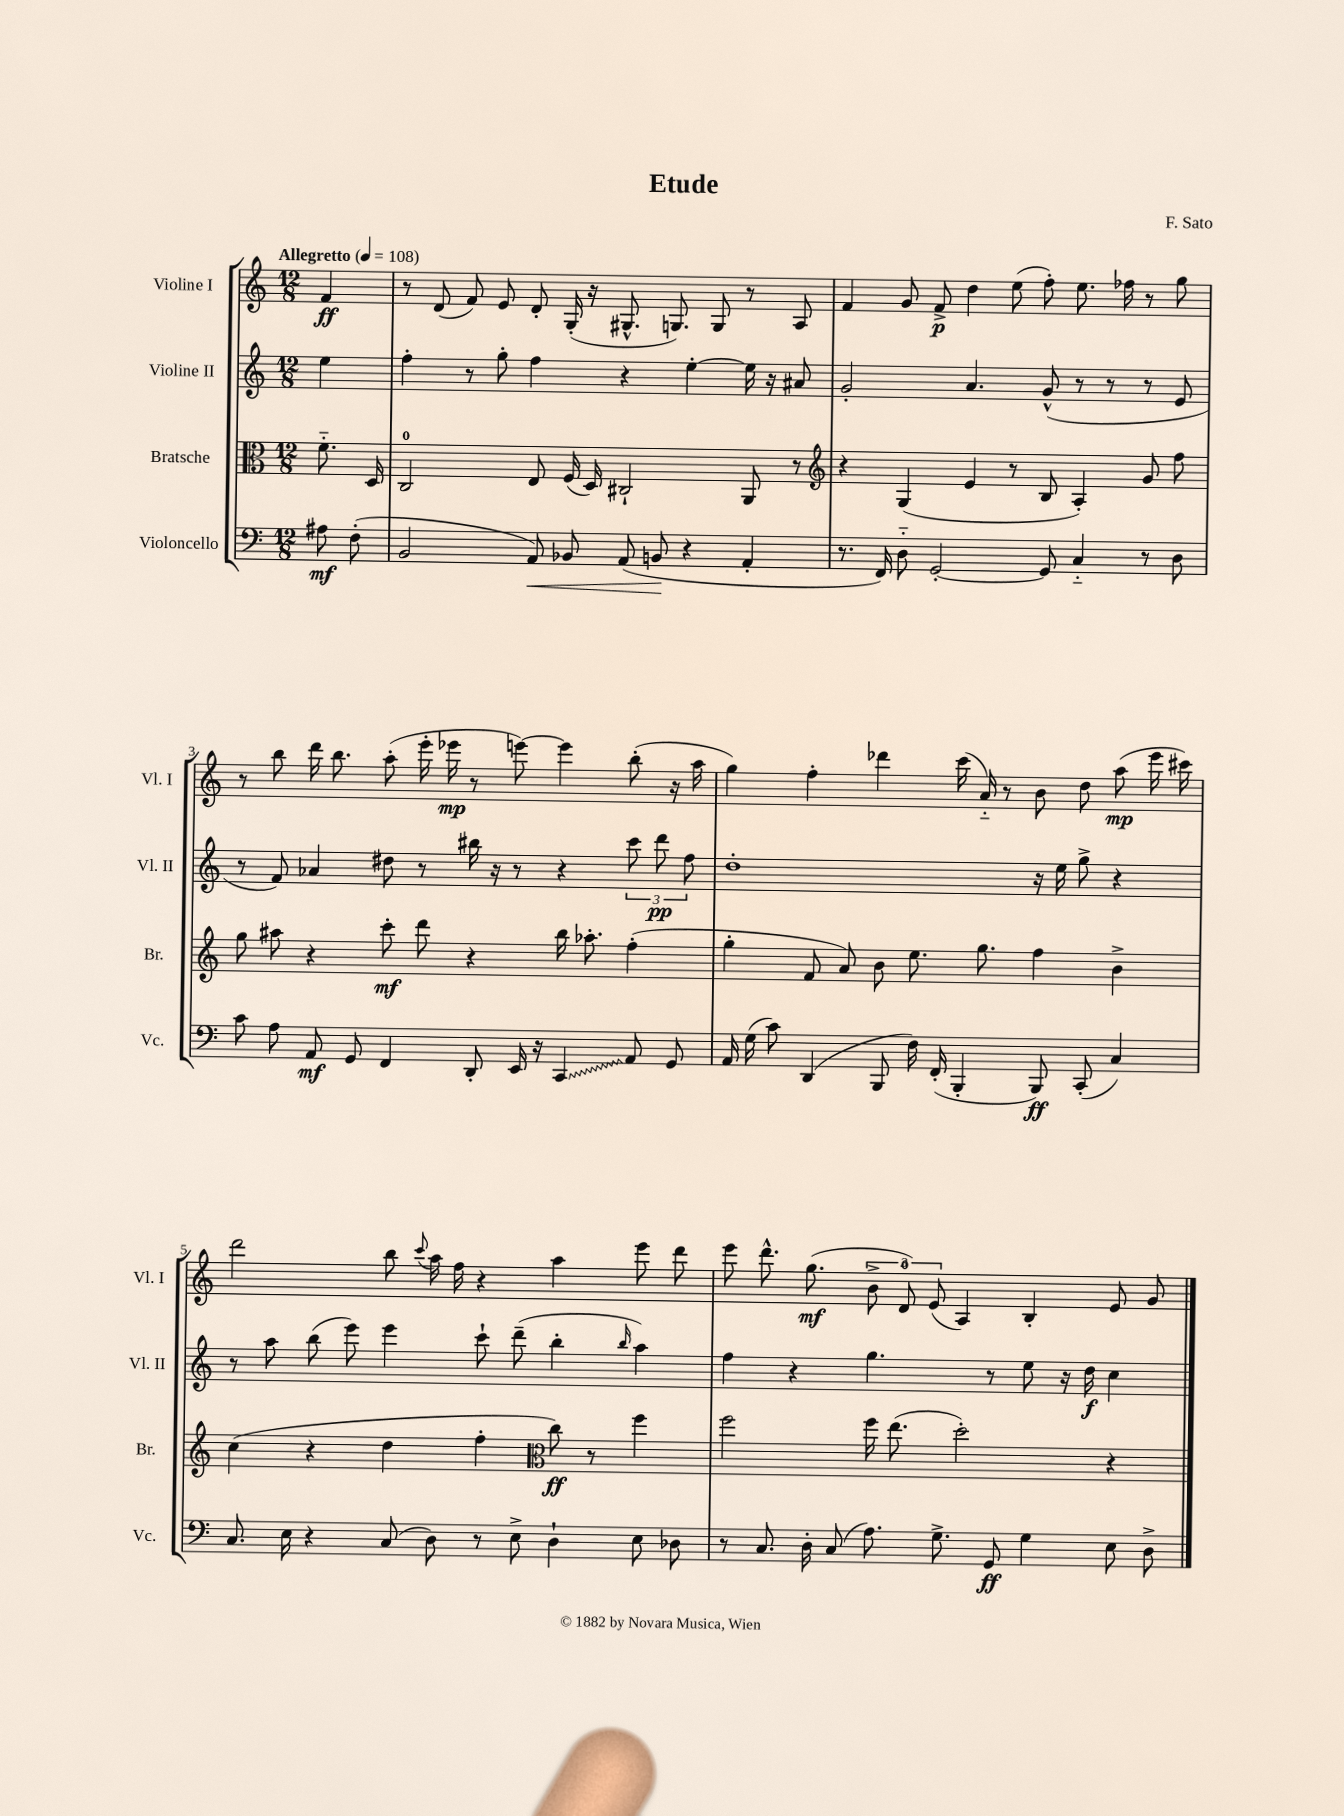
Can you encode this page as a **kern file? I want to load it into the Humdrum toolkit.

**kern	**kern	**kern	**kern
*staff4	*staff3	*staff2	*staff1
*clefF4	*clefC3	*clefG2	*clefG2
*k[]	*k[]	*k[]	*k[]
*M12/8	*M12/8	*M12/8	*M12/8
*MM108	*MM108	*MM108	*MM108
8A#	8.f'~	4ee	4f
(8F'	.	.	.
.	16D	.	.
=	=	=	=
2BB	2C	4ff'	8r
.	.	.	(8d
.	.	8r	8f)
.	.	8gg'	8e
8AA)	8E	4ff	8d'
8BB-	(16F	.	(16G'
.	16D)	.	16r
(8AA	2C#`	4r	8.G#^^
8BB	.	.	.
.	.	.	8.G)
4r	.	[4ee'	.
.	.	.	8G
4AA'	8AA	16ee]	8r
.	.	16r	.
.	8r	8a#	8A
=	=	=	=
*	*clefG2	*	*
8.r	4r	2g'	4f
16FF)	.	.	.
8D'~	(4G	.	8g
[2GG'	.	.	8f^
.	4e	4.a	4dd
.	8r	.	(8ee
8GG]	8B	(8g^^	8ff')
4C'~	4A')	8r	8.ee
.	.	8r	.
.	.	.	16ff-
8r	8g	8r	8r
8D	8ff	8e	8gg
=	=	=	=
8c	8gg	8r	8r
8A	8aa#	8f)	8bb
8AA	4r	4a-	16ddd
.	.	.	8.bb
8GG	.	.	.
4FF	8ccc'	8dd#	(8aa'
.	8ddd	8r	16eee'
.	.	.	16eee-
8DD'	4r	16bb#	8r
.	.	16r	.
16EE	.	8r	[8eee)
16r	.	.	.
4CC	16bb	4r	4eee]
.	8.aa-'	.	.
8AA	(4ff'	12ccc	(8bb'
.	.	12ddd	.
8GG	.	.	16r
.	.	12ff	.
.	.	.	16aa
=	=	=	=
16AA	4gg'	1dd'	4gg)
(16G	.	.	.
8c)	.	.	.
(4DD	8f	.	4ff'
.	8a)	.	.
8BBB	8b	.	4ddd-
16F)	8.ee	.	.
(16FF'	.	.	.
4BBB'	.	.	(16ccc
.	8.gg	.	16a'~)
.	.	.	8r
8BBB)	4ff	16r	8b
.	.	16ee	.
(8CC'	.	8gg^	8dd
4C)	4b^	4r	(8aa
.	.	.	16eee
.	.	.	16ccc#)
=	=	=	=
8.C	(4cc	8r	2ddd
.	.	8aa	.
16E	.	.	.
4r	4r	(8bb	.
.	.	8eee)	.
(8C	4dd	4eee	8bb
.	.	.	8qqccc
8D)	.	.	16aa
.	.	.	16ff
8r	4ff'	8ccc`	4r
8E^	.	(8ddd~	.
*	*clefC3	*	*
4D`	8cc)	4bb'	4aa
.	8r	.	.
.	.	16qqbb	.
8E	4ff	4aa)	8eee
8D-	.	.	8ddd
=	=	=	=
8r	2ff	4ff	8eee
8.C	.	.	8.ddd^^
.	.	4r	.
16D'	.	.	(8.gg
(8C	.	.	.
8.A)	16ff	4.gg	12b^
.	(8.ee	.	.
.	.	.	12d)
.	.	.	(12e
8.G^	.	.	.
.	2dd')	.	4A)
8GG	.	8r	.
4G	.	8ee	4B'
.	.	16r	.
.	.	16dd	.
8E	4r	4cc	8e
8D^	.	.	8g
==	==	==	==
*-	*-	*-	*-
